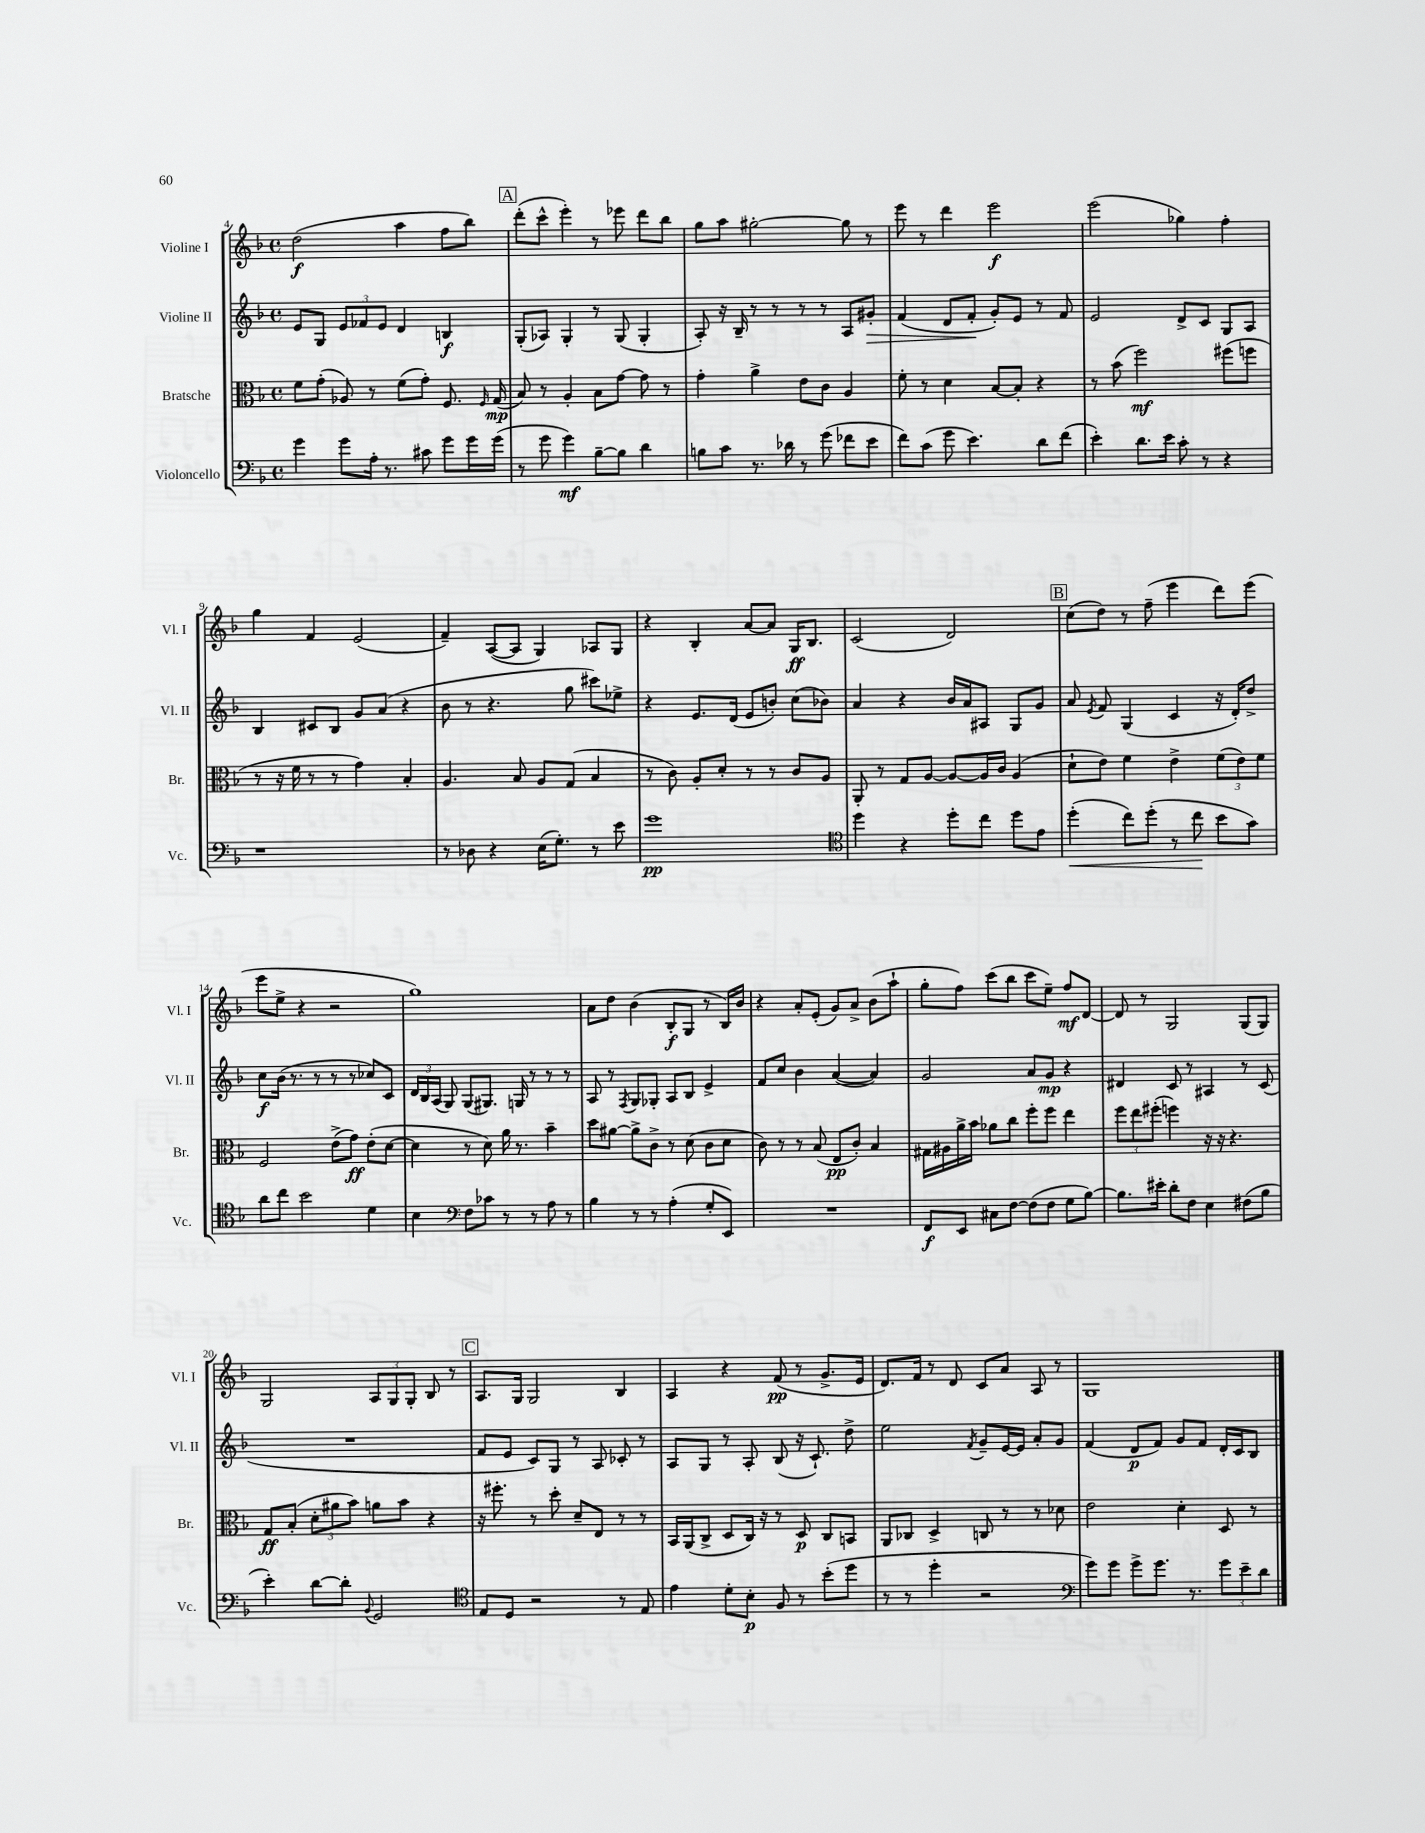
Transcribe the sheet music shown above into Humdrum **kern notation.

**kern	**kern	**kern	**kern
*staff4	*staff3	*staff2	*staff1
*clefF4	*clefC3	*clefG2	*clefG2
*k[b-]	*k[b-]	*k[b-]	*k[b-]
*M4/4	*M4/4	*M4/4	*M4/4
*met(c)	*met(c)	*met(c)	*met(c)
4g\	8f\L	8e/L	(2dd\
.	(8g'\J	8G/J	.
8g\L	8A-/)	12e/L	.
.	.	12f-/	.
16A'\Jk	8r	.	.
.	.	12e/J	.
8.r	.	.	.
.	(8f\L	4d/	4aa\
8c#\	8g'\J)	.	.
8g\L	8.F/	4B/	8ff\L
16g\L	.	.	8bb-\J)
.	16qqF/	.	.
(16g\JJ	(16G/	.	.
=	=	=	=
8r	8B-/)	(8G'/L	(8ddd'\L
8g\	8r	8A-/J)	8ccc^^\J
4g\)	4A'/	4G'/	4eee'\)
[8B-~\L	8B-\L	8r	8r
8B-\]J	[8g\J	(8G/	8eee-\
4d\	8g\]	4G'/	8ddd\L
.	8r	.	8bb-\J
=	=	=	=
8B\L	4g'\	8A'/)	8gg\L
8c\J	.	16r	8aa\J
.	.	16B-~/	.
8.r	4a^\	8r	[2gg#'\
.	.	8r	.
16d-\	.	.	.
8r	8e\L	8r	.
(8g\	8c\J	8r	.
8f-\L	4A/	8A/L	8gg#\]
8e\J	.	8g#'/J	8r
=	=	=	=
8f\L)	8f'\	(4f/	8eee\
(8c\J	8r	.	8r
8g\	4d\	8d/L	4ddd\
4.e\)	.	8f'/J	.
.	[8B-/L	8g'/L)	2eee\
.	8B-'/]J	8e/J	.
8d\L	4r	8r	.
(8f\J	.	8f/	.
=	=	=	=
4e'\)	8r	2e/	(2eee\
.	(8b-\	.	.
8.d\L	2ff\)	.	.
16e\Jk	.	.	.
8c'\	.	8d^/L	4gg-\)
8r	.	8c/J	.
4r	(8ff#\L	8G/L	4ff'\
.	8ff\J	8A/J	.
=	=	=	=
1r	8r	4B-/	4gg\
.	16r	.	.
.	16f\	.	.
.	8r	8c#/L	4f/
.	8r	8B-/J	.
.	4g\)	8g/L	(2e/
.	.	(8a/J	.
.	4B-'/	4r	.
=	=	=	=
8r	4.A/	8b-\	4f~/)
8D-\	.	8r	.
4r	.	4.r	([8A/L
.	8B-/	.	8A/]J
(16E\LK	8A/L	.	4G/)
8.G'\J)	.	.	.
.	(8G/J	8gg\	.
8r	4B-/	8ccc#\L)	8A-/L
8e\	.	8ee-^\J	8G/J
=	=	=	=
1g	8r	4r	4r
.	8c\)	.	.
.	8A'/L	8.e/L	4B-'/
.	8d'/J	.	.
.	.	(16d/Jk	.
.	8r	8e/L	[8a/L
.	8r	8b'/J)	8a/]J
.	8c/L	(8cc\L	16G/LK
.	.	.	8.B-/J
.	8A/J	8b-\J)	.
=	=	=	=
*clefC4	*	*	*
4dd\	8AA'/	4a/	(2c/
.	8r	.	.
4r	8G/L	4r	.
.	[8A/J	.	.
8dd'\L	8A/_L	16b-/LL	2d/)
.	.	16a/J	.
8cc\J	16A/]L	8A#/J	.
.	16c/JJ	.	.
8dd\L	(4A/	8G/L	.
8e\J	.	8g/J	.
=	=	=	=
(4dd'\	8d`\L	8a/	(8cc\L
.	.	8qe/	.
.	8e\J)	8f/	8dd\J)
8cc\L)	4f\	(4G/	8r
(8dd'\J	.	.	(8ff~\
8r	4e^\	4c/	4eee\
8cc\	.	.	.
8b-\L	(12f\L	16r	8ddd\L)
.	.	16d'/LK)	.
.	12e\)	.	.
8g\J)	.	8dd^/J	(8eee\J
.	12f\J	.	.
=	=	=	=
8a\L	2F/	8cc\L	8eee\L
8cc\J	.	(16b-\Jk	8ee^\J
.	.	8.r	.
2b-\	.	.	4r
.	.	8r	.
.	(8e^\L	8r	2r
.	8g\J)	8r	.
4d\	(8e'\L	8cc-/L)	.
.	[8d\J	8c/J	.
=	=	=	=
4B-\	4d\]	24d/LL	1gg)
.	.	24B-/	.
.	.	(24A/JJ	.
.	.	8G/)	.
*clefF4	*	*	*
8F\L	8r	(8G/L	.
8c-\J	8d\)	8.G#/J)	.
8r	16a\	.	.
.	8.r	16G/	.
8r	.	8r	.
8A\	4b-~\	8r	.
8r	.	8r	.
=	=	=	=
4B-\	8dd\L	8A/	8a\L
.	[8a#\J	8r	8dd\J
.	.	8qF/	.
8r	8a#^\]L	8G/L	(4b-\
8r	8c^\J	8G-'/J	.
(4A'\	8r	8A/L	8B-'/L
.	(8d\	8B-/J	8G/J
8G'/L	8c\L	4e^/	8r
8EE/J)	8d\J	.	16B-/LL)
.	.	.	16b-/JJ
=	=	=	=
1r	8c\)	8f/L	4r
.	8r	8cc/J	.
.	8r	4b-\	8a'/L
.	(8B-/	.	(8e'/J
.	8E/L	([4a/	8g/L)
.	8c'/J)	.	8a^/J
.	4B-/	4a/])	(8b-\L
.	.	.	8aa`\J
=	=	=	=
8FF/L	16G#\LL	2g/	8gg'\L
.	16A#\	.	.
8EE/J	16a^\	.	8ff\J)
.	16b-\JJ	.	.
8C#\L	8a-\L	.	(8ccc\L
[8F\J	8cc\J	.	8bb-\J
(8F\]L	8ff'\L	8a/L	8ccc\L
8F\J	8ff\J	8g/J	8ee~\J)
8G\L	4ee\	4r	8ff/L
[8B-\J)	.	.	[8d/J
=	=	=	=
8.B-\]L	12ff\L	4d#/	8d/]
.	12ee\	.	.
.	.	.	8r
.	(12ff#'\J	.	.
16e#'\Jk	.	.	.
8d'\L	4ff\)	8c/	2G/
8F\J	.	8r	.
4E\	16r	4A#/	.
.	16r	.	.
.	4.r	.	.
(8F#\L	.	8r	(8G/L
8B-\J	.	(8c/	8G/J)
=	=	=	=
4e'\)	8G/L	1r	2G/
.	(8B-'/J	.	.
[8d\L	12d'\L	.	.
.	12a#\	.	.
8d'\]J	.	.	.
.	12b-\J)	.	.
8qqBB-/	.	.	.
2GG/	8a\L	.	12A/L
.	.	.	12G/
.	8b-\J	.	.
.	.	.	12G'/J
.	4r	.	8B-/
.	.	.	8r
=	=	=	=
*clefC4	*	*	*
8E/L	16r	8f/L	8.A/L
.	8.ff#'\	.	.
8D/J	.	8e/J	.
.	.	.	16G/Jk
2r	8r	8c/L)	2G/
.	8dd'\	8G/J	.
.	8d~/L	8r	.
.	8E/J	8A/	.
8r	8r	8c-'/	4B-/
8E/	8r	8r	.
=	=	=	=
4e\	16BB-/LL	8A/L	4A/
.	(16AA/J	.	.
.	8C^/J	8G/J	.
8d'\L	8D/L	8r	4r
8B-'\J	16C/Jk)	8A'/	.
.	16r	.	.
8F/	8r	(8B-/	(8f/
8r	8D/	16r	8r
.	.	8.c`/)	.
(8b-'\L	8C/L	.	8.g^/L
8dd\J	8BB/J	8dd^\	.
.	.	.	16e/Jk
=	=	=	=
8r	8AA/L	2ee\	8.d/L)
8r	8C-/J	.	.
.	.	.	16f/Jk
4dd'\	4D^/	.	8r
.	.	.	8d/
.	.	8qf/	.
2r	8C/	8g~/L	8c/L
.	8r	[16e/L	8a/J
.	.	16e/]JJ	.
.	8r	8a'/L	8A/
.	8d-\	8g/J	8r
=	=	=	=
*clefF4	*	*	*
8g\L)	2e\	(4f/	1G
8g\J	.	.	.
8g^\L	.	8d/L	.
8.g\J	.	8f/J)	.
.	4d'\	8g/L	.
8.r	.	.	.
.	.	8f/J	.
12g\L	8D/	16d'/LL	.
.	.	16c/J	.
12e~\	.	.	.
.	8r	8B-/J	.
12d\J	.	.	.
==	==	==	==
*-	*-	*-	*-
